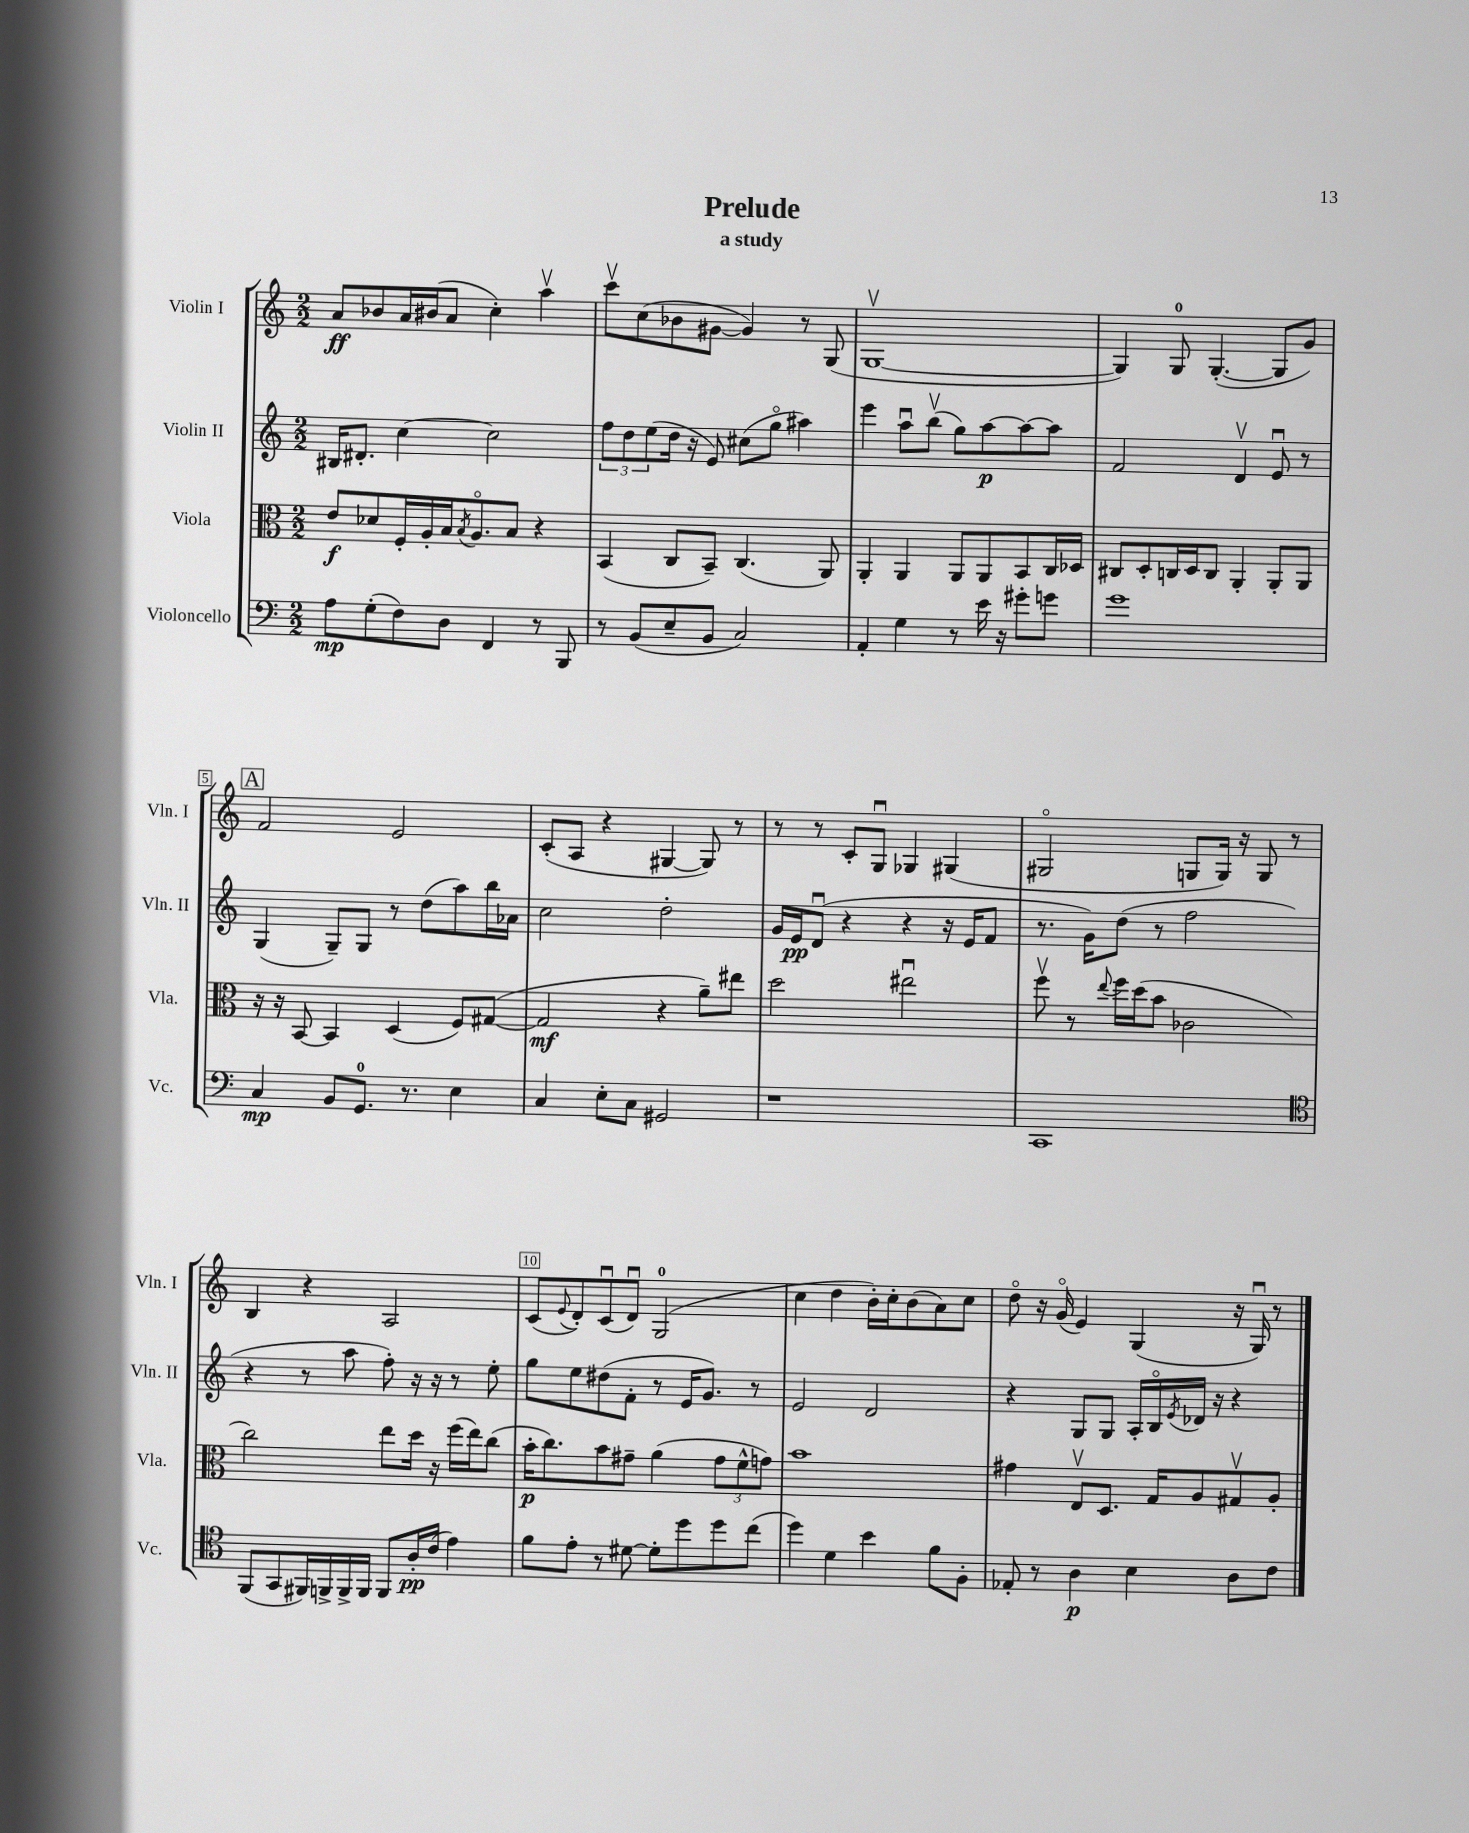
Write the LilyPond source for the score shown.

\header { title = "Prelude" subtitle = "a study" }
<<
\new StaffGroup <<
\new Staff = "s0" \with { instrumentName = "Violin I" shortInstrumentName = "Vln. I" } {
    \clef treble \key c \major \numericTimeSignature \time 2/2
    a'8\ff bes'8 a'16 bis'16( a'8 c''4-.) a''4\upbow |
    c'''8\upbow c''8( bes'8 gis'8~ gis'4) r8 g8( |
    g1~\upbow |
    g4) g8-0 g4.~-.( g8 g'8) |
    \mark \markup { \box "A" } f'2 e'2 |
    c'8-.( a8 r4 gis4~ gis8) r8 |
    r8 r8 c'8-. g8\downbow ges4 gis4( |
    gis2\flageolet g8 g16) r16 g8 r8 |
    b4 r4 a2 |
    c'8( \appoggiatura { e'8 } d'8-.) c'8\downbow( d'8\downbow) g2-0( |
    c''4 d''4 b'16-.) c''16-. b'8( a'8) c''8 |
    d''8\flageolet r16 g'16\flageolet( e'4) g4( r16 g16\downbow) r8 \bar "|." |
}
\new Staff = "s1" \with { instrumentName = "Violin II" shortInstrumentName = "Vln. II" } {
    \clef treble \key c \major \numericTimeSignature \time 2/2
    bis16 dis'8.-. c''4~ c''2 |
    \tuplet 3/2 { f''8 d''8 e''8( } d''16 r16 e'8) cis''8( g''8\flageolet ais''4) |
    e'''4 a''8\downbow b''8\upbow( g''8) a''8~\p a''8~ a''8 |
    f'2 d'4\upbow e'8\downbow r8 |
    \mark \markup { \box "A" } g4( g8--) g8 r8 d''8( a''8) b''16 aes'16 |
    c''2 d''2-. |
    g'16 e'16\pp d'8\downbow( r4 r4 r16 e'16 f'8 |
    r8. g'16) d''8( r8 f''2 |
    r4 r8 a''8 f''8-.) r16 r16 r8 e''8-. |
    g''8 e''8 dis''8( f'8-. r8 e'16 g'8.) r8 |
    e'2 d'2 |
    r4 g8 g8 a16-. b16\flageolet \acciaccatura { e'8 } des'16 r16 r4 \bar "|." |
}
\new Staff = "s2" \with { instrumentName = "Viola" shortInstrumentName = "Vla." } {
    \clef alto \key c \major \numericTimeSignature \time 2/2
    e'8\f des'8 f16-. a16-. b16 \acciaccatura { b8 } a8.\flageolet b8 r4 |
    b,4( c8 b,8--) c4.( a,8) |
    a,4-. a,4 a,8 a,8 b,8 c16 des16 |
    cis8 d8-. c16 d16 c8 a,4-. a,8-. a,8 |
    \mark \markup { \box "A" } r16 r16 b,8~ b,4 d4( f8) gis8~( |
    gis2\mf r4 a'8--) eis''8 |
    d''2 eis''2\downbow |
    f''8\upbow r8 \appoggiatura { e''8 } f''16 d''16( b'8 ces'2 |
    c''2) e''8 d''16 r16 f''16( e''16) c''8( |
    b'16-.\p c''8.) b'8 gis'8-- a'4( \tuplet 3/2 { gis'8 f'8-^ g'8) } |
    b'1 |
    gis'4 e8\upbow d8. g16 a8 gis8\upbow a8-. \bar "|." |
}
\new Staff = "s3" \with { instrumentName = "Violoncello" shortInstrumentName = "Vc." } {
    \clef bass \key c \major \numericTimeSignature \time 2/2
    a8\mp g8-.( f8) d8 f,4 r8 b,,8 |
    r8 b,8( e8-- b,8 c2) |
    a,4-. g4 r8 e'16 r16 gis'8-. g'8 |
    g'1 |
    \mark \markup { \box "A" } c4\mp b,8 g,8.-0 r8. e4 |
    c4 e8-. c8 gis,2 |
    r1 |
    c,1 |
    \clef tenor f,8( g,8 fis,16) f,16-> f,16-> f,16 f,8 a16-.\pp c'16( e'4) |
    f'8 e'8-. r8 dis'8~ dis'8-. d''8 d''8 c''8( |
    d''4) d'4 b'4 f'8 f8-. |
    ees8-. r8 a4\p b4 a8 c'8 \bar "|." |
}
>>
>>
\layout { \context { \Score \override BarNumber.break-visibility = ##(#f #t #t) barNumberVisibility = #(every-nth-bar-number-visible 5) \override BarNumber.stencil = #(make-stencil-boxer 0.1 0.3 ly:text-interface::print) } }
